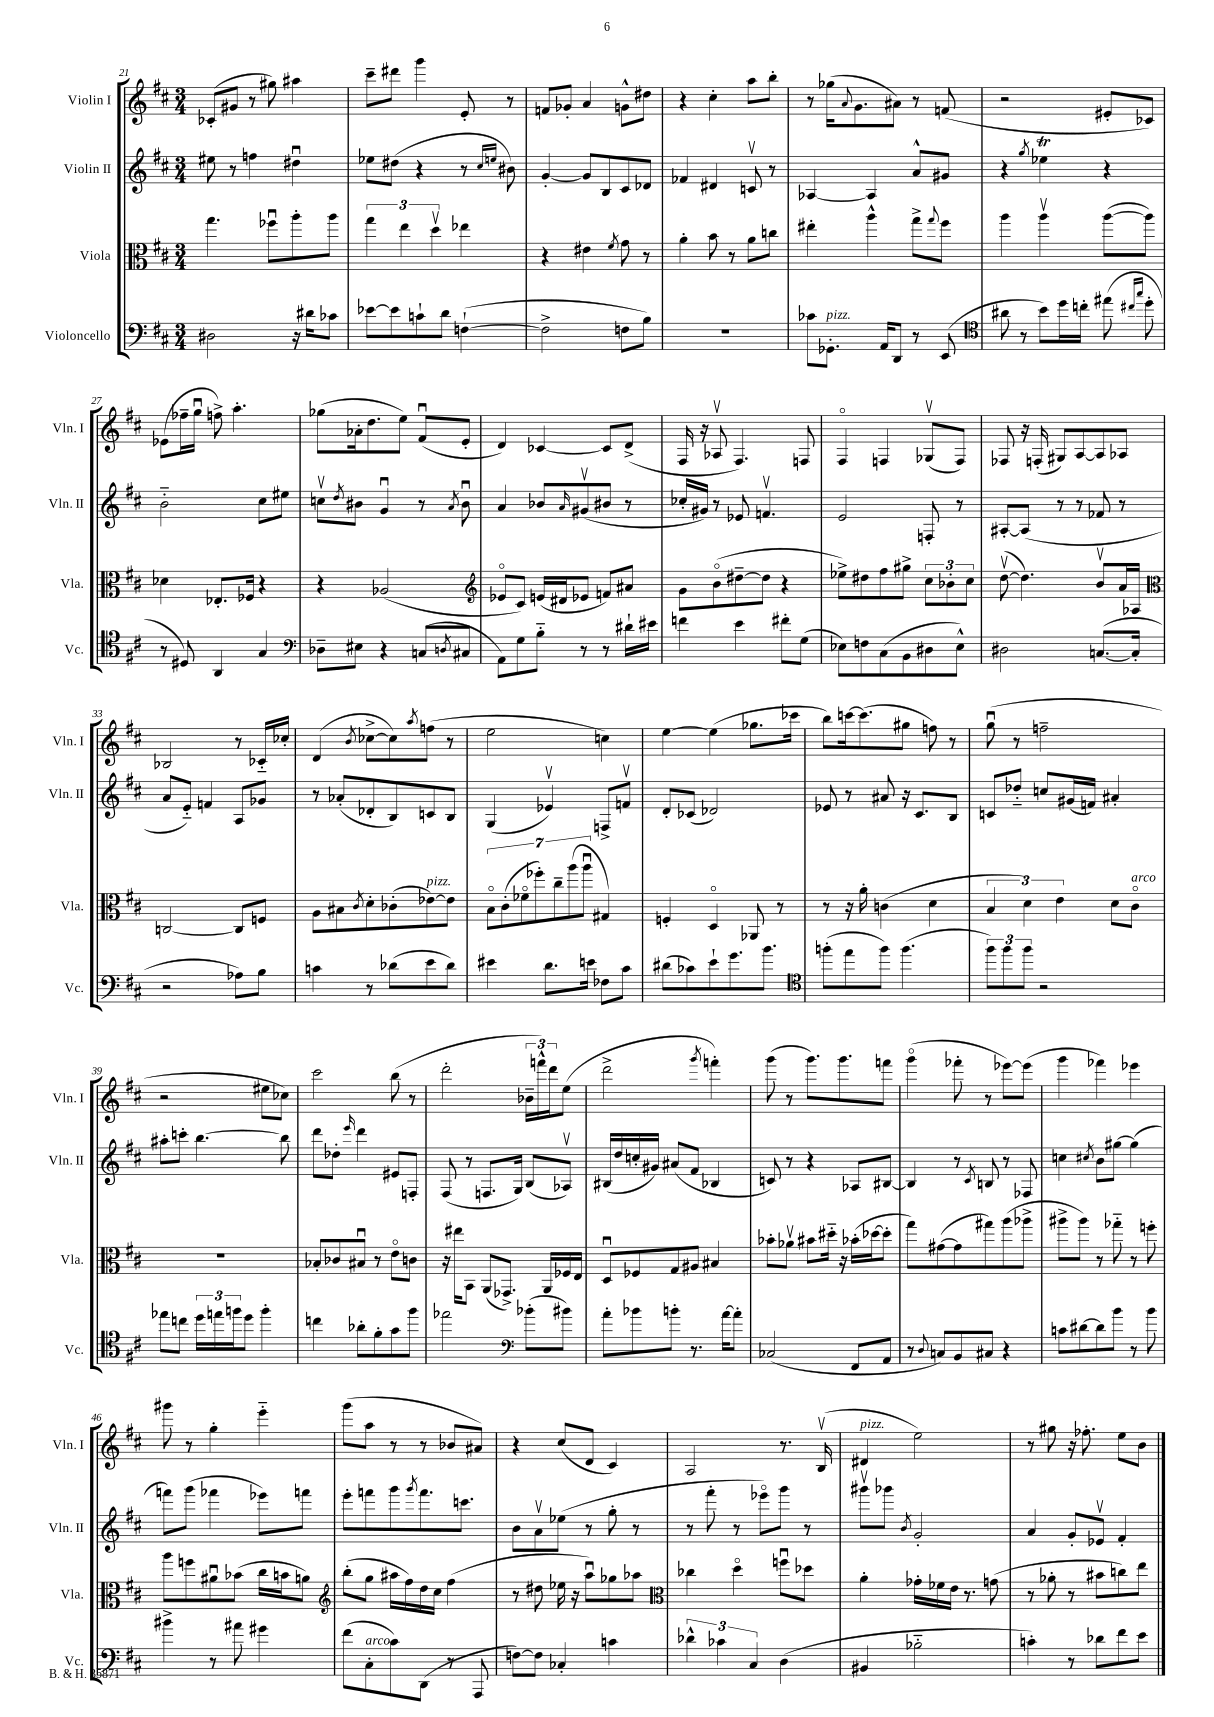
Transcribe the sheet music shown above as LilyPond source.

<<
\new StaffGroup <<
\new Staff = "s0" \with { instrumentName = "Violin I" shortInstrumentName = "Vln. I" } {
    \clef treble \key d \major \numericTimeSignature \time 3/4
    ces'8-.( gis'8 r8 gis''8) ais''4 |
    cis'''8-- dis'''8 g'''4 e'8-. r8 |
    f'8 ges'8-. a'4 g'8-^ dis''8 |
    r4 cis''4-. a''8 b''8-. |
    r8 ges''16( \appoggiatura { a'8 } g'8. ais'8) r8 f'8( |
    r2 eis'8-. ces'8) |
    ees'8( fes''16-- g''16\downbow f''8->) a''4.-. |
    ges''8( aes'16-. d''8. e''8) fis'8\downbow( e'8-. |
    d'4) ces'4~ ces'8 d'8->( |
    fis16 r16 aes8\upbow fis4.) f8 |
    fis4\flageolet f4 ges8\upbow( f8) |
    fes8 r16 f16-.( gis8) a8~ a8 aes8 |
    bes2 r8 ces'16-_ ces''16-. |
    d'4( \acciaccatura { b'8 } ces''8~-> ces''8) \acciaccatura { a''8 } f''8( r8 |
    e''2 c''4) |
    e''4~ e''4( ges''8. ces'''16 |
    b''8) c'''16~ c'''8.( gis''8 f''8) r8 |
    g''8\downbow( r8 f''2-- |
    r2 eis''8 ces''8) |
    cis'''2 b''8( r8 |
    d'''2-. \tuplet 3/2 { bes'16-- f'''16-^) d'''16 } e''8( |
    d'''2-> \acciaccatura { g'''8 } f'''4-.) |
    g'''8( r8 g'''8.) g'''8. f'''8 |
    g'''4\flageolet( fes'''8-. r8 ees'''8~) ees'''8( |
    g'''4 fes'''4) ees'''4 |
    gis'''8 r8 g''4-. e'''4-_ |
    g'''8( a''8 r8 r8 bes'8 ais'8) |
    r4 cis''8( d'8 cis'4) |
    a2 r8. b16\upbow( |
    dis'4^\markup { \italic "pizz." } e''2) |
    r8 gis''8 r16 fes''8.-. e''8 b'8 \bar "|." |
}
\new Staff = "s1" \with { instrumentName = "Violin II" shortInstrumentName = "Vln. II" } {
    \clef treble \key d \major \numericTimeSignature \time 3/4
    eis''8 r8 f''4 dis''4\downbow |
    ees''8 dis''8( r4 r8 \grace { cis''16 e''16 } bis'8) |
    g'4~-. g'8 b8 cis'8 des'8 |
    fes'4 dis'4 c'8\upbow r8 |
    aes4~ aes4 a'8-^ gis'8 |
    r4 \acciaccatura { g''8 } ees''4\trill r4 |
    b'2-_ cis''8 eis''8 |
    c''8\upbow \acciaccatura { d''8 } bis'8 g'4\downbow r8 \acciaccatura { a'8 } bis'8\downbow |
    a'4 bes'8 \grace { a'16 } gis'8\upbow( bis'8 r8 |
    ces''16-. gis'16) r8 ees'8 f'4.\upbow |
    e'2 f8-. r8 |
    ais8~-. ais8( r8 r8 fes'8 r8 |
    a'8 e'8-_) f'4 a8 ges'8 |
    r8 aes'8-.( des'8-. b8) c'8 b8 |
    g4( ees'4\upbow) f8-> f'8\upbow |
    d'8-. ces'8( des'2) |
    ees'8 r8 ais'8 r16 cis'8. b8 |
    c'8 des''8-_ c''8 gis'16( f'16) ais'4-. |
    ais''8-. c'''8-. b''4.~ b''8 |
    d'''8 des''8-. \grace { e'''16 } d'''4 eis'8 f8-. |
    fis8( r8 f8. g16) b8( aes8\upbow) |
    bis16( d''16 c''16-. gis'16) ais'8( fis'8 bes4 |
    c'8) r8 r4 aes8 bis8~ |
    bis4 r8 \acciaccatura { cis'8 } b8 r8 fes8 |
    c''4 \acciaccatura { cis''8 } b'8 gis''8~ gis''4( |
    f'''8) g'''8( fes'''4 ees'''8) f'''8 |
    e'''8-. f'''8 g'''8 \acciaccatura { g'''8 } f'''8. c'''8. |
    b'8 a'8\upbow ees''8( r8 g''8-. r8 |
    r8 fis'''8-. r8 ees'''8\flageolet) g'''8 r8 |
    gis'''8\upbow ges'''8 \acciaccatura { b'8 } g'2-. |
    a'4 g'8-. ees'8\upbow fis'4-. \bar "|." |
}
\new Staff = "s2" \with { instrumentName = "Viola" shortInstrumentName = "Vla." } {
    \clef alto \key d \major \numericTimeSignature \time 3/4
    g''4. fes''8\downbow a''8-. a''8 |
    \tuplet 3/2 { g''4 e''4 d''4\upbow } ees''4 |
    r4 eis'4 \acciaccatura { fis'8 } g'8 r8 |
    a'4-. b'8 r8 a'8 c''8 |
    eis''4-. a''4-^ g''8-> \appoggiatura { g''8 } fis''8 |
    a''4 a''4\upbow a''8~( a''8) |
    des'4 ees8.-. fes16 r4 |
    r4 aes2( |
    \clef treble ees'8\flageolet cis'8) e'16( dis'16 ees'8 f'8) ais'8 |
    g'8 b'8\flageolet( dis''8~-- dis''8 r4 |
    ees''8->) dis''8 fis''8 gis''8-> \tuplet 3/2 { cis''8 bes'8-. cis''8 } |
    d''8~\upbow( d''4.) b'8\upbow a'16 aes16 |
    \clef alto c2~ c8 f8 |
    a8 bis8 \acciaccatura { cis'8 } d'8-. ces'8-.( ees'8~^\markup { \italic "pizz." }) ees'8 |
    \tuplet 7/4 { b8\flageolet cis'8-.( fes'8\flageolet fes''8-.) cis''8-- a''8( a''8\downbow } gis4) |
    f4-. d4\flageolet aes,8 r8 |
    r8 r16 a'16-. c'4( d'4 |
    \tuplet 3/2 { b4 d'4) e'4 } d'8 cis'8\flageolet^\markup { \italic "arco" } |
    R2. |
    bes8-. ces'8 bis8\downbow r8 e'8\flageolet c'8 |
    r16 eis''16 b,8 a,8( ges,8.->) a,16 fes16 e16 |
    d8\downbow fes8 g8 ais8 bis4 |
    bes'8-. aes'8\upbow bis'8 dis''16-_ r16 bes'16-.( des''16~ des''8-. |
    g''8) gis'8~( gis'8 gis''8) a''8( aes''8-> |
    ais''8-> ais''8) r8 ges''8-_ r8 f''8-. |
    a''8 f''8 ais'8\downbow bes'8( cis''16 b'16 a'8) |
    \clef treble b''8-.( g''8 ais''16 fis''16) d''16 cis''16 fis''4( |
    r8 dis''8 ees''16 r16 a''8\downbow) ges''8 aes''8 |
    \clef alto ces''4 d''4\flageolet f''8\downbow des''8 |
    a'4-. ges'16-. fes'16 e'16 r8. g'8( |
    r8 aes'8-. r8 bis'8 c''8) e''8 \bar "|." |
}
\new Staff = "s3" \with { instrumentName = "Violoncello" shortInstrumentName = "Vc." } {
    \clef bass \key d \major \numericTimeSignature \time 3/4
    dis2 r16 dis'16 ces'8 |
    ees'8~ ees'8 c'8-! d'8 f4~-!( |
    f2-> f8 b8) |
    R2. |
    ces'8 ges,8.-.^\markup { \italic "pizz." } a,16 d,8 r8 e,8( |
    \clef tenor ais'8 r8 b'8) d''16 c''16-. eis''8( \grace { cis''16 g''16 } d''8-. |
    r8 dis8) a,4 g4 |
    \clef bass des8-- eis8 r4 c8( \acciaccatura { d8 } cis8 |
    a,8) g8 b8-_ r8 r8 dis'16-! eis'16 |
    f'4 e'4 fis'8-. g8( |
    ees8) f8 cis8( b,8 dis8 ees8-^) |
    dis2 c8.~( c16-. |
    r2 aes8) b8 |
    c'4 r8 des'8( e'8 des'8) |
    eis'4 d'8. e'16 fes8 cis'8 |
    dis'8( ces'8) e'8-! g'8. b'8. |
    \clef tenor f''8-.( e''8 f''8) f''4.( |
    \tuplet 3/2 { fis''8) fis''8 fis''8 } r2 |
    ees''8 c''8 \tuplet 3/2 { d''16 e''16 f''16 } d''8 f''4-. |
    c''4 aes'8-. fis'8-. g'8 fis''8 |
    ees''2 \clef bass bes'8-.( bis'8) |
    a'8-. bes'8 b'8-. r8. a'16~ a'8-. |
    ces2( fis,8 a,8 |
    r8 \appoggiatura { d8 } c8) b,8 cis8 r4 |
    c'8 dis'8~ dis'8 b'8 r8 b'8 |
    bis'4-> r8 ais'8 gis'4 |
    fis'8( cis8-.^\markup { \italic "arco" } cis'8) d,8( r8 a,,8 |
    f8~) f8 ces4-. c'4 |
    \tuplet 3/2 { des'4-^ ces'4 cis4 } d4( |
    bis,4 bes2-_ |
    c'4-.) r8 des'8 fis'8 e'8 \bar "|." |
}
>>
>>
\layout { \context { \Score currentBarNumber = #21 } }
